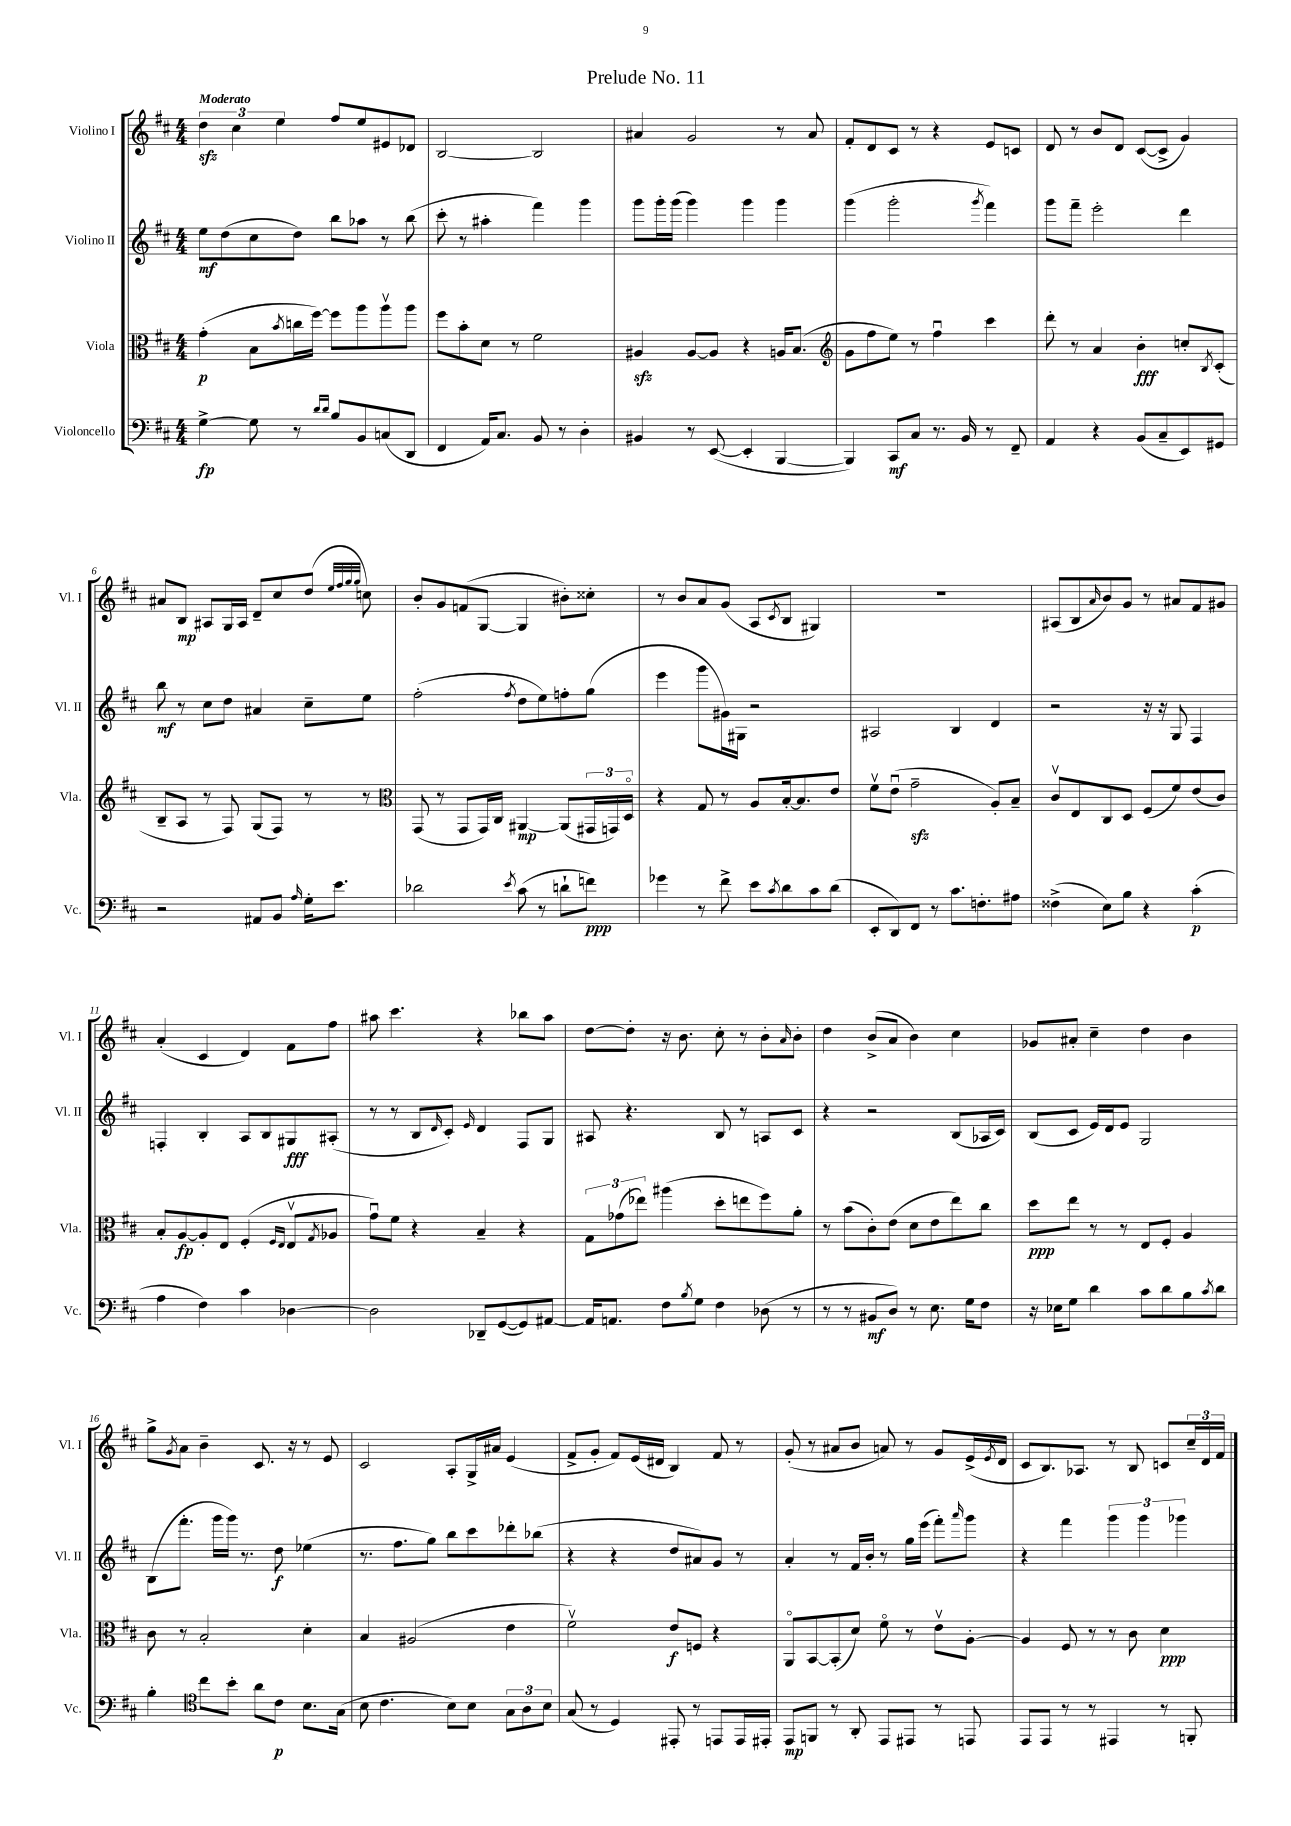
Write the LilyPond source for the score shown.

\header { title = "Prelude No. 11" }
<<
\new StaffGroup <<
\new Staff = "s0" \with { instrumentName = "Violino I" shortInstrumentName = "Vl. I" } {
    \clef treble \key d \major \numericTimeSignature \time 4/4 \tempo "Moderato"
    \tuplet 3/2 { d''4\sfz cis''4 e''4 } fis''8 e''8 eis'8 des'8 |
    b2~ b2 |
    ais'4 g'2 r8 ais'8 |
    fis'8-. d'8 cis'8 r8 r4 e'8 c'8 |
    d'8 r8 b'8 d'8 cis'8~( cis'8-> g'4) |
    ais'8 b8\mp ais8 g16 ais16 d'8-- cis''8 d''8( \grace { e''32 fis''32 g''32 g''32 } c''8) |
    b'8-. g'8 f'8( g8~ g4 bis'8-.) cisis''8-. |
    r8 b'8 a'8 g'8( a8 \acciaccatura { cis'8 } b8 gis4) |
    R1 |
    ais8( b8 \grace { a'16 } b'8) g'8 r8 ais'8 fis'8 gis'8 |
    a'4-.( cis'4 d'4) fis'8 fis''8 |
    ais''8 cis'''4. r4 bes''8 ais''8 |
    d''8~ d''8-. r16 b'8. cis''8-. r8 b'8-. \grace { a'16 } b'8-. |
    d''4 b'8->( a'8 b'4) cis''4 |
    ges'8 ais'8-. cis''4-- d''4 b'4 |
    g''8-> \acciaccatura { g'8 } a'8 b'4-- cis'8. r16 r8 e'8 |
    cis'2 a8-. g16-> ais'16 e'4( |
    fis'8-> g'8-. fis'8) e'16( dis'16 b4) fis'8 r8 |
    g'8-.( r8 ais'8 b'8 a'8) r8 g'8 e'16->( \acciaccatura { e'8 } d'16 |
    cis'8 b8.) aes8. r8 b8 c'8 \tuplet 3/2 { cis''16-- d'16 fis'16 } \bar "|." |
}
\new Staff = "s1" \with { instrumentName = "Violino II" shortInstrumentName = "Vl. II" } {
    \clef treble \key d \major \numericTimeSignature \time 4/4
    e''8\mf d''8( cis''8 d''8) b''8 aes''8 r8 b''8( |
    cis'''8-. r8 ais''4-. fis'''4) g'''4 |
    g'''8 g'''16-. g'''16( g'''4) g'''4 g'''4 |
    g'''4( g'''2-. \acciaccatura { g'''8 } fis'''4) |
    g'''8 fis'''8-- e'''2-. d'''4 |
    b''8\mf r8 cis''8 d''8 ais'4 cis''8-- e''8 |
    fis''2-.( \acciaccatura { fis''8 } d''8 e''8) f''8-. g''8( |
    e'''4 g'''8 gis'16) gis16 r2 |
    ais2 b4 d'4 |
    r2 r16 r16 g8 fis4 |
    f4-. b4-. a8 b8 gis8\fff ais8-.( |
    r8 r8 b8 \grace { d'16 } cis'8-.) \grace { e'16 } d'4 fis8 g8 |
    ais8 r4. b8 r8 a8 cis'8 |
    r4 r2 b8( aes16 cis'16) |
    b8( cis'8 e'16) d'16 e'8 g2 |
    b8( fis'''8.-. g'''16 g'''16) r8. d''8\f ees''4( |
    r8. fis''8. g''8) b''8 cis'''8 des'''8-. bes''8( |
    r4 r4 d''8 ais'8) g'8 r8 |
    a'4-. r8 fis'16 b'16-. r8 g''16 e'''16( fis'''8-.) \grace { a'''16 } g'''8 |
    r4 fis'''4 \tuplet 3/2 { g'''4 g'''4 ges'''4 } \bar "|." |
}
\new Staff = "s2" \with { instrumentName = "Viola" shortInstrumentName = "Vla." } {
    \clef alto \key d \major \numericTimeSignature \time 4/4
    g'4-.\p( b8 \acciaccatura { b'8 } c''16 fis''16~) fis''8 a''8 a''8\upbow a''8 |
    fis''8 b'8-. d'8 r8 fis'2 |
    ais4\sfz ais8~ ais8 r4 a16 b8.( |
    \clef treble g'8 fis''8 e''8) r8 fis''4\downbow cis'''4 |
    d'''8-. r8 a'4 b'4-.\fff c''8-. \acciaccatura { b8 } cis'8-.( |
    b8-- a8 r8 fis8) g8( fis8) r8 r8 |
    \clef alto g,8( r8 g,8 g,16) cis16 ais,4~\mp ais,8( \tuplet 3/2 { gis,16 g,16) d16\flageolet } |
    r4 g8 r8 a8 b16~-. b8. e'8 |
    fis'8\upbow e'8\downbow( g'2--\sfz a8-.) b8-- |
    cis'8\upbow e8 cis8 d8 fis8( fis'8) e'8( cis'8) |
    b8-. a8~\fp a8-. e8 fis4-.( \grace { fis16 e16 } e8\upbow \acciaccatura { g8 } aes8 |
    g'8\downbow) fis'8 r4 b4-- r4 |
    \tuplet 3/2 { g8 ges'8( ees''8) } ais''4( d''8-. e''8 fis''8) a'8-. |
    r8 b'8( cis'8-.) e'8( d'8 e'8 e''8) cis''8 |
    d''8\ppp e''8 r8 r8 e8 fis8-. a4 |
    cis'8 r8 b2-. d'4-. |
    b4 ais2( e'4 |
    fis'2\upbow) e'8\f f8 r4 |
    a,8\flageolet b,8~ b,8-.( d'8) fis'8\flageolet r8 e'8\upbow a8~-. |
    a4 fis8 r8 r8 cis'8 d'4\ppp \bar "|." |
}
\new Staff = "s3" \with { instrumentName = "Violoncello" shortInstrumentName = "Vc." } {
    \clef bass \key d \major \numericTimeSignature \time 4/4
    g4~->\fp g8 r8 \grace { d'16 d'16 } b8 b,8 c8( d,8 |
    fis,4 a,16) cis8. b,8 r8 d4-. |
    bis,4 r8 e,8~( e,4-. b,,4~ |
    b,,4) cis,8\mf cis8 r8. b,16 r8 fis,8-- |
    a,4 r4 b,8( cis8-- e,8) gis,8 |
    r2 ais,8 b,8 \grace { a16 } g16-. e'8. |
    des'2 \acciaccatura { e'8 } cis'8( r8 d'8-! f'8\ppp) |
    ges'4 r8 fis'8-> e'8 \acciaccatura { cis'8 } d'8 cis'8 d'8( |
    e,8-. d,8) fis,8 r8 cis'8. f8.-. ais8 |
    fisis4->( e8) b8 r4 cis'4-.\p( |
    a4 fis4) cis'4 des4~ |
    des2 des,8-- g,8~( g,8) ais,8~ |
    ais,16 a,8. fis8 \acciaccatura { b8 } g8 fis4 des8( r8 |
    r8 r8 bis,8\mf d8) r8 e8. g16 fis8 |
    r16 ees16 g8 d'4 cis'8 d'8 b8 \acciaccatura { cis'8 } d'8 |
    b4-. \clef tenor cis''8 b'8-. a'8 cis'8\p b8. g16( |
    b8 cis'4. b8) b8 \tuplet 3/2 { g8 a8 b8 } |
    g8( r8 d4) eis,8-. r8 e,8 e,16 eis,16-. |
    e,8\mp f,8 r8 a,8-. e,8 eis,8 r8 e,8 |
    e,8 e,8 r8 r8 eis,4 r8 f,8-. \bar "|." |
}
>>
>>
